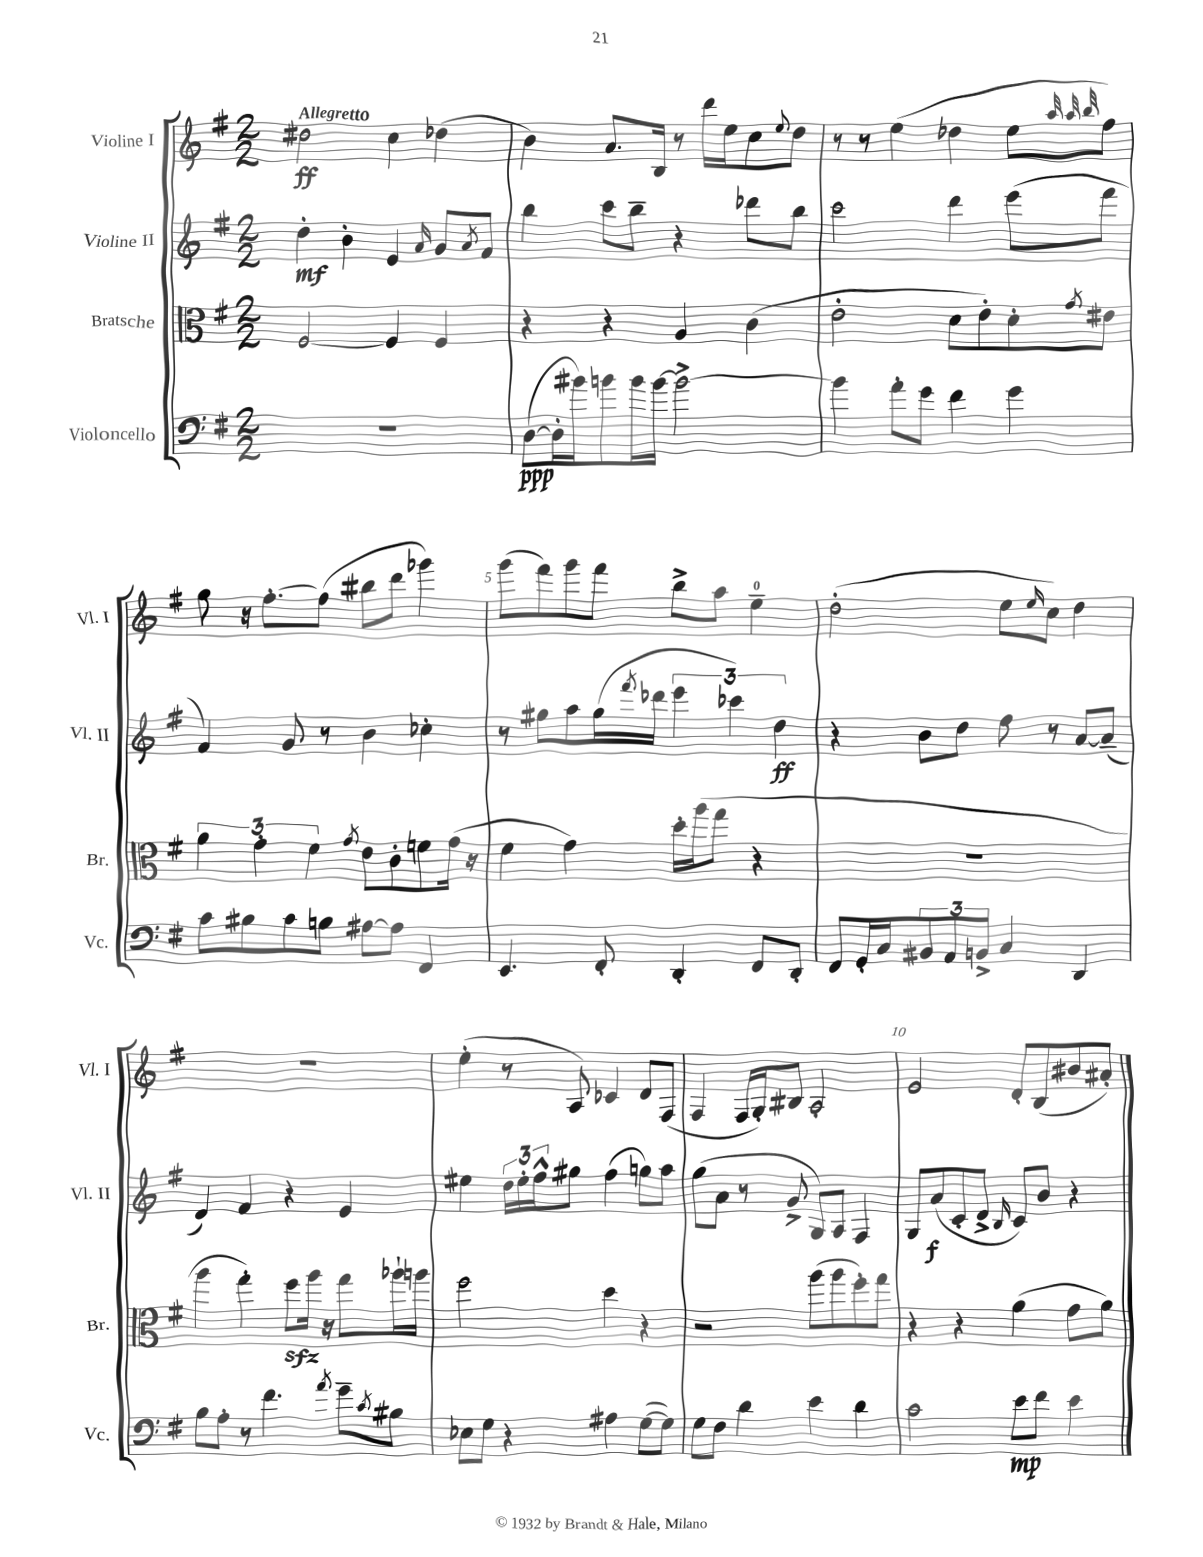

**kern	**kern	**kern	**kern
*staff4	*staff3	*staff2	*staff1
*clefF4	*clefC3	*clefG2	*clefG2
*k[f#]	*k[f#]	*k[f#]	*k[f#]
*M2/2	*M2/2	*M2/2	*M2/2
1r	[2F#	4dd'	2dd#
.	.	4b'	.
.	4F#]	4e	4cc
.	.	16qqa	.
.	4F#	8g	(4dd-
.	.	8qa	.
.	.	8f#	.
=	=	=	=
([8D	4r	4bb	4b)
16D']	.	.	.
16b#)	.	.	.
8b	4r	8ccc	8.a
16b	.	8bb~	.
[16b	.	.	16B
2b^_	4A	4r	8r
.	.	.	16ddd
.	.	.	16ee
.	(4c	8ddd-	8cc
.	.	.	8qqee
.	.	8bb	8dd
=	=	=	=
4b]	2e'	2ccc	8r
.	.	.	8r
8a'	.	.	(4ee
8g	.	.	.
4f#	8d	4ddd	4dd-
.	8e')	.	.
4g	8d'	(8eee	8ee
.	.	.	32qqaa
.	.	.	32qqaa
.	8qg	.	32qqbb
.	8e#	8fff#	8ff#)
=	=	=	=
8c	6a	4f#)	8gg
8B#	.	.	16r
.	6g'	.	.
.	.	.	[8.ff#'
8c	.	8g	.
.	6f#	.	.
8B	.	8r	(8ff#]
.	8qg	.	.
[8A#	8e	4b	8bb#
8A#]	8c'	.	8ddd
4FF#	8f	4cc-'	4ggg-)
.	(16g	.	.
.	16r	.	.
=	=	=	=
4.EE	4f#	8r	(8ggg
.	.	8gg#	8fff#)
.	4g)	8aa	8ggg
8FF#'	.	(16gg#	8fff#
.	.	8qfff#	.
.	.	16ddd-	.
4DD'	16dd'	6eee	8bb^
.	(16aa	.	.
.	8gg	.	8aa
.	.	6ccc-)	.
8FF#	4r	.	4ee~
.	.	6dd	.
8DD'	.	.	.
=	=	=	=
8FF#	1r	4r	(2dd'
16GG'	.	.	.
16C	.	.	.
12BB#	.	8b	.
12AA	.	.	.
.	.	8dd	.
12BB^	.	.	.
4C	.	8ff#	8ee
.	.	.	16qqee
.	.	8r	8cc)
4DD	.	[8a	4dd
.	.	(8a~]	.
=	=	=	=
8B	4aa	4d)	1r
8A'	.	.	.
8r	4gg')	4f#	.
4.f#	.	.	.
.	8ff#	4r	.
.	16aa	.	.
.	16r	.	.
8qa	.	.	.
8g~	8gg	4e	.
8qc	.	.	.
8B#	16aa-`	.	.
.	16aa	.	.
=	=	=	=
8E-	2ff#	4ee#	(4ee'
8G	.	.	.
4r	.	24dd	8r
.	.	24ee#'	.
.	.	24ff#^^	.
.	.	8gg#	8A)
4A#	4dd	(4ff#	4c-
([8G	4r	8gg)	8d
8G])	.	8aa	(8F#
=	=	=	=
8G	2r	(8gg	4F#
8F#	.	8a	.
4d	.	8r	16F#
.	.	.	16G')
.	.	8g^	8B#
4e	(8aa	8G)	2A'
.	8aa	8A	.
4d	8ff#')	4F#	.
.	8gg	.	.
=	=	=	=
2c	4r	8G	2e
.	.	(8a	.
.	4r	8c'	.
.	.	8d^	.
.	.	16qqB	.
8e	(4a	8c)	8d'
8f#	.	8b	(8B
4e	8g	4r	8b#
.	8a)	.	8a#')
==	==	==	==
*-	*-	*-	*-
